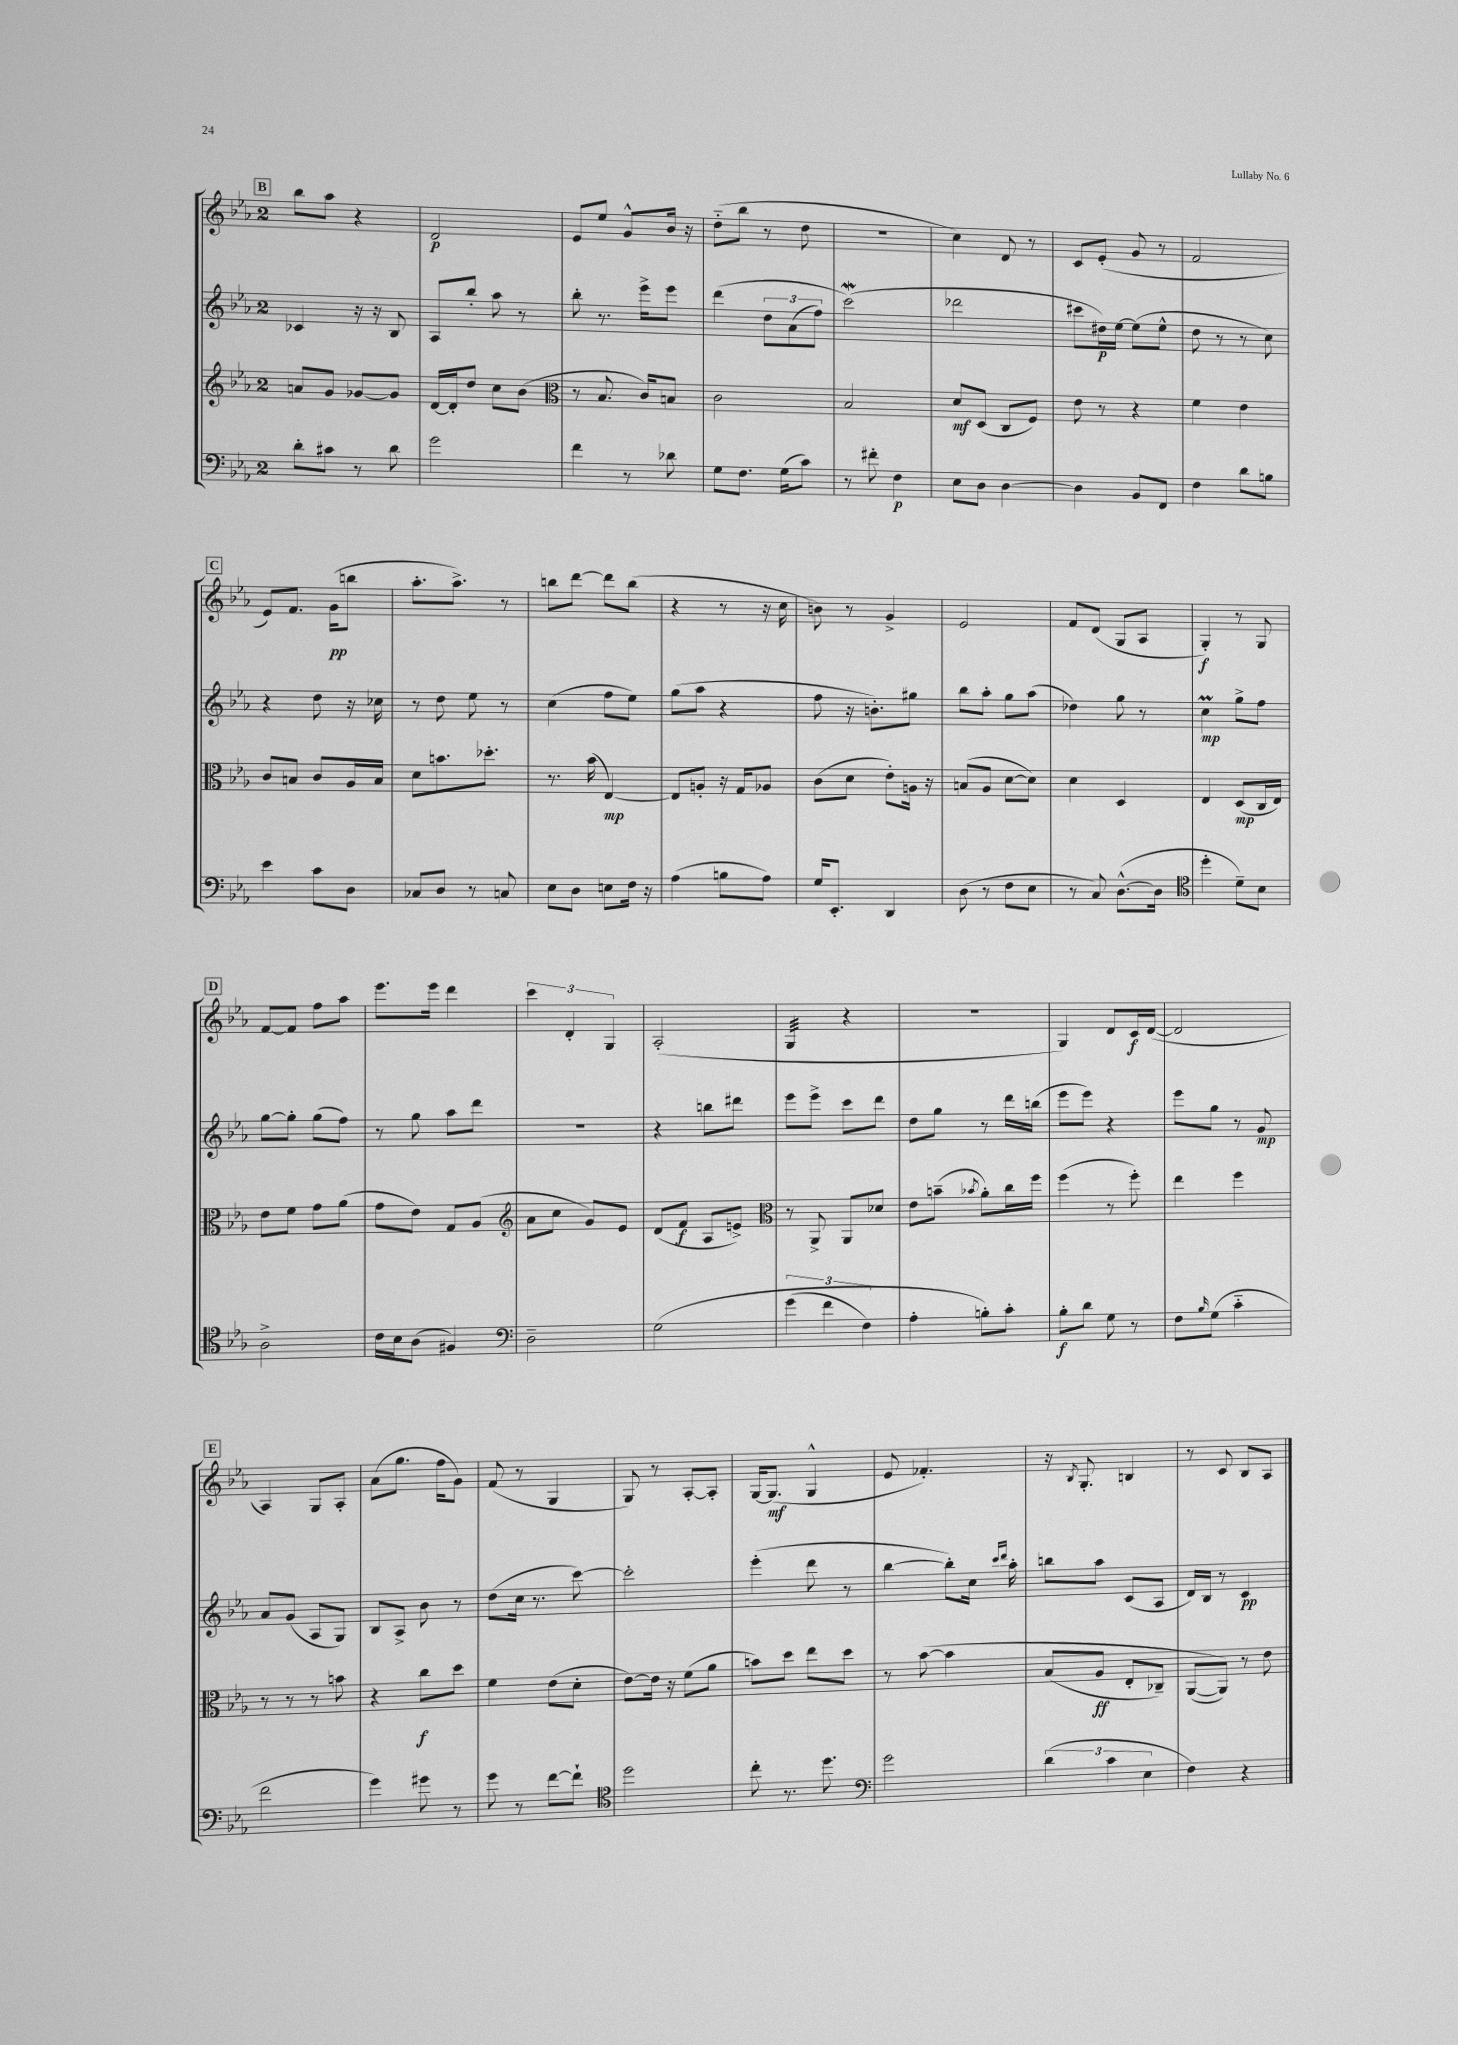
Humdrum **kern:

**kern	**kern	**kern	**kern
*staff4	*staff3	*staff2	*staff1
*clefF4	*clefG2	*clefG2	*clefG2
*k[b-e-a-]	*k[b-e-a-]	*k[b-e-a-]	*k[b-e-a-]
*M2/4	*M2/4	*M2/4	*M2/4
8d'	8a	4c-	8bb-
8c#	8g	.	8aa-
8r	[8g-	16r	4r
.	.	16r	.
8d	8g-]	8B-	.
=	=	=	=
2g	[16d	8A-	2d
.	16d']	.	.
.	8dd	8bb-'	.
.	8cc	8aa-	.
.	(8b-	8r	.
=	=	=	=
*	*clefC3	*	*
4f	8r	8bb-'	8e-
.	8.B-	8.r	8ee-
8r	.	.	8g^^
.	16c)	16eee-^	.
8d-	8B	8eee-	16b-
.	.	.	16r
=	=	=	=
8G	2c	&(4ddd	(8dd'~
8.F	.	.	8bb-
.	.	12dd	8r
(16G	.	.	.
.	.	(12a-	.
8c)	.	.	8dd
.	.	12ff)	.
=	=	=	=
8r	2B-	(2ccc&)	2r
8f#'	.	.	.
4F	.	.	.
=	=	=	=
8E-	8d	2ddd-	4cc)
8D	(8D	.	.
[4D	8C	.	8d
.	8F)	.	8r
=	=	=	=
4D]	8e-	8ccc#	8c
.	8r	16dd#)	(8e-'
.	.	[16ee-	.
8BB-	4r	(8ee-]	8g
8FF	.	8ee-^^	8r
=	=	=	=
4F	4f	8dd	2f
.	.	8r	.
8d	4e-	8r	.
8B	.	8cc)	.
=	=	=	=
4e-	8c	4r	8e-)
.	8B	.	8.f
8c	8c	8dd	.
.	.	.	(16g
8D	16A-	16r	8bb
.	16B	16cc-	.
=	=	=	=
8C-	8d	8r	8.aa-'
8D	8.b	8dd	.
.	.	.	8.aa-^)
8r	.	8ee-	.
.	8.dd-'	.	.
8C	.	8r	8r
=	=	=	=
8E-	8.r	(4cc	8bb
8D	.	.	[8ddd
.	(16b-	.	.
8E	[4E-)	8ff	8ddd]
16F	.	8ee-)	(8bb
16r	.	.	.
=	=	=	=
(4A-	8E-]	(8gg	4r
.	8A'	8aa-	.
8B	16r	4r	8r
.	16G	.	.
8A-)	8A-	.	16r
.	.	.	16cc
=	=	=	=
16G	(8c	8ff	8b)
8.EE-'	.	.	.
.	8d	16r	8r
.	.	8.b')	.
4DD	8e-')	.	4g^
.	16A	8gg#	.
.	16r	.	.
=	=	=	=
(8D	(8B	8bb-	2e-
8r	8A-	8aa-'	.
8F	[8d	8gg	.
8E-	8d])	(8aa-	.
=	=	=	=
8r	4d	4dd-)	8f
8C)	.	.	(8d
([8.D^^	4D	8gg	8G
.	.	8r	8A-
16D]	.	.	.
=	=	=	=
*clefC4	*	*	*
4dd'	4E-	4cc	4G')
8d~)	(8D	8gg^	8r
8B-	16C	8ff	8G
.	16E-)	.	.
=	=	=	=
2A-^	8e-	[8gg	[8f
.	8f	8gg']	8f]
.	8g	(8gg	8ff
.	(8a-	8ff)	8aa-
=	=	=	=
16c	8g	8r	8.eee-
16B-	.	.	.
(8A-	8e-)	8gg	.
.	.	.	16eee-
4F#)	8G	8aa-	4ddd
.	(8A-	8ddd	.
=	=	=	=
*clefF4	*clefG2	*	*
2D~	8a-	2r	6ccc
.	8cc	.	.
.	.	.	6d'
.	8g)	.	.
.	.	.	6G
.	8e-	.	.
=	=	=	=
&(2G	(8d	4r	(2A-'
.	8f	.	.
.	8A-	8bb	.
.	8e^)	8ddd#	.
=	=	=	=
*	*clefC3	*	*
(6g	8r	8eee-	4G
.	8AA-^	8eee-^	.
6f	.	.	.
.	8AA-	8ccc	4r
6F)	.	.	.
.	8d-	8ddd	.
=	=	=	=
4A-'	8e-	8dd	2r
.	(8b~	8gg	.
.	8qb-	.	.
8B'&)	8a-')	8r	.
8c'	16cc	16ddd	.
.	16ff	(16bb	.
=	=	=	=
8B-'	(4ff	8eee-	4G)
8d	.	8eee-)	.
8G	8r	4r	8d
8r	8ff')	.	16c
.	.	.	([16d
=	=	=	=
8F	4ee-	8eee-	2d]
16qqB-	.	.	.
(8G	.	8gg	.
4c'~	4ff	8r	.
.	.	8g	.
=	=	=	=
2f	8r	8a-	4A-)
.	8r	(8g	.
.	8r	8A-	8G
.	8b	8G)	8A-'
=	=	=	=
4g)	4r	8B-	(8a-
.	.	8A-^	8.gg
8g#	8cc	8b-	.
.	.	.	16ff
8r	8dd	8r	8g)
=	=	=	=
8g	4f	(8dd	(8f
8r	.	16cc	8r
.	.	8.r	.
[8f	(8e-	.	4G
8f`]	8d'	[8ccc)	.
=	=	=	=
*clefC4	*	*	*
2dd	[8e-)	2ccc']	8G)
.	16e-]	.	8r
.	16r	.	.
.	(8f	.	[8A-'
.	8a-	.	8A-']
=	=	=	=
8cc'	8b)	(4eee-'	[16G
.	.	.	(8.G]
8.r	8dd	.	.
.	8ee-	8ddd	4G^^
8.dd	.	.	.
.	8dd	8r	.
=	=	=	=
*clefF4	*	*	*
2g	8r	[4bb-	8e-
.	&([8b-	.	4.f-')
.	4b-]	8bb-'])	.
.	.	16cc	.
.	.	16qqccc	.
.	.	16qqddd	.
.	.	16aa-'	.
=	=	=	=
(6d	(8B-	8bb	16r
.	.	.	8qB-
.	.	.	8.G'
.	8A-	8aa-	.
6c	.	.	.
.	8E-'	(8c	4B
6E-	.	.	.
.	8C-~)	8A-	.
=	=	=	=
4F)	([8AA-	16d)	8r
.	.	16B-	.
.	8AA-])&)	8r	8c
4r	8r	4c	8B-
.	8e-	.	8A-
==	==	==	==
*-	*-	*-	*-
